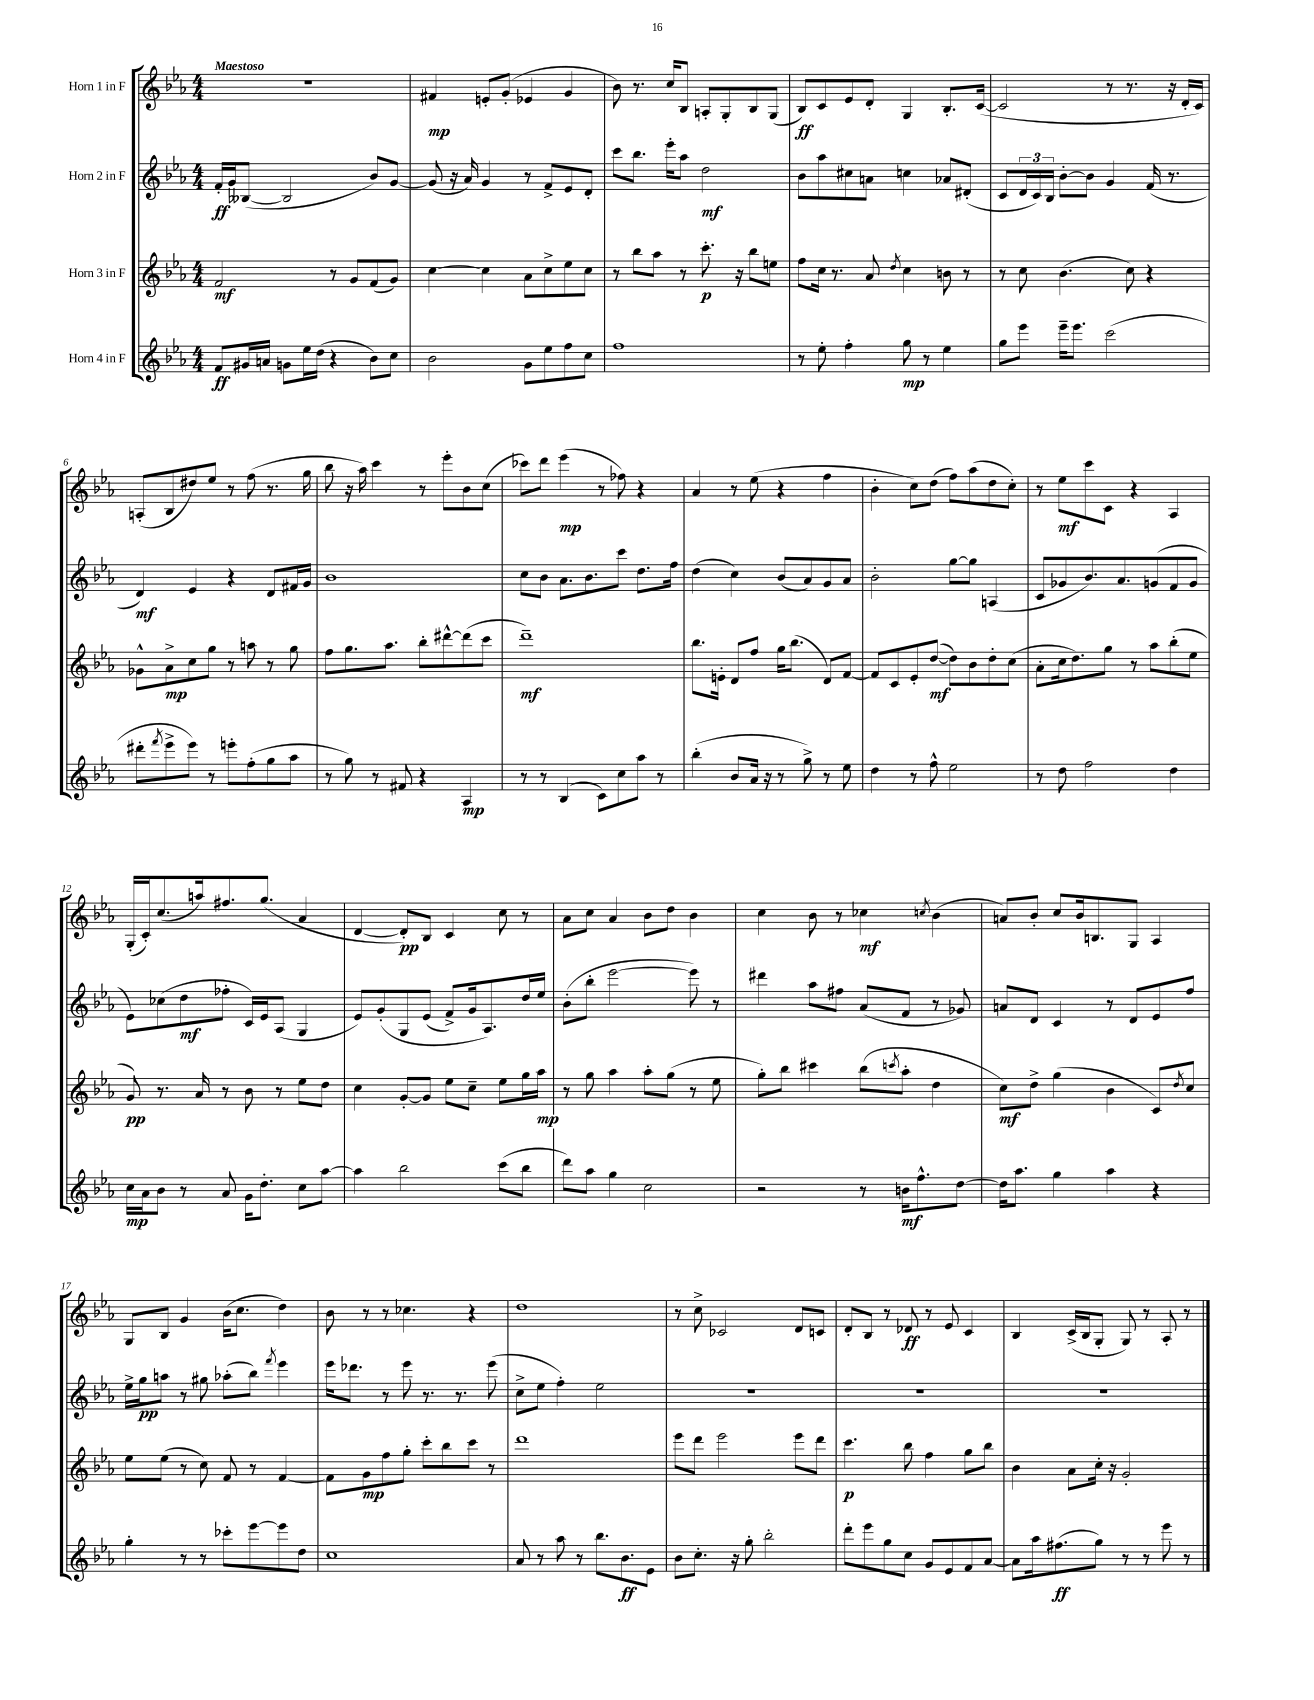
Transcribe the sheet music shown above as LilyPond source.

<<
\new StaffGroup <<
\new Staff = "s0" \with { instrumentName = "Horn 1 in F" } {
    \clef treble \key ees \major \numericTimeSignature \time 4/4 \tempo "Maestoso"
    R1 |
    fis'4\mp e'8-. g'8-.( ees'4 g'4 |
    bes'8) r8. c''16 bes8 a8-. g8-. bes8 g8( |
    bes8\ff) c'8 ees'8 d'8-. g4 bes8.-. c'16~( |
    c'2 r8 r8. r16 d'16-. c'16) |
    a8-.( bes8 dis''8) ees''8 r8 f''8( r8. g''16 |
    bes''8 r16 aes''16) c'''4 r8 ees'''8-. bes'8 c''8( |
    ces'''8) d'''8 ees'''4\mp( r8 fes''8) r4 |
    aes'4 r8 ees''8( r4 f''4 |
    bes'4-. c''8) d''8( f''8) aes''8( d''8 c''8-.) |
    r8 ees''8\mf c'''8 c'8 r4 aes4 |
    g16-.( c'16-.) c''8.( a''16) fis''8. g''8.( aes'4 |
    d'4~ d'8-.\pp) bes8 c'4 c''8 r8 |
    aes'8 c''8 aes'4 bes'8 d''8 bes'4 |
    c''4 bes'8 r8 ces''4\mf \acciaccatura { c''8 } bes'4( |
    a'8) bes'8-. c''8 bes'16 b8. g8 aes4 |
    g8 bes8 g'4 bes'16( c''8. d''4) |
    bes'8 r8 r8 ces''4. r4 |
    d''1 |
    r8 c''8-> ces'2 d'8 c'8 |
    d'8-. bes8 r8 des'8\ff r8 ees'8 c'4 |
    bes4 c'16->( bes16 g8-. g8) r8 aes8-. r8 \bar "|." |
}
\new Staff = "s1" \with { instrumentName = "Horn 2 in F" } {
    \clef treble \key ees \major \numericTimeSignature \time 4/4
    f'16-.\ff g'16 beses8~( beses2 bes'8) g'8~ |
    g'8( r16 aes'16) g'4 r8 f'8-> ees'8 d'8-. |
    c'''8 bes''8. ees'''16-. aes''8 d''2\mf |
    bes'8 aes''8 cis''8 a'8 c''4 aes'8 dis'8-.( |
    c'8 \tuplet 3/2 { d'16 c'16) bes16 } bes'8~-. bes'8 g'4 f'16( r8. |
    d'4\mf) ees'4 r4 d'8 fis'16 g'16 |
    bes'1 |
    c''8 bes'8 aes'8. bes'8. c'''8 d''8. f''16 |
    d''4( c''4) bes'8( aes'8) g'8 aes'8 |
    bes'2-. g''8~ g''8 a4( |
    c'8 ges'8 bes'8.) aes'8. g'8( f'8 g'8 |
    ees'8) ces''8( d''8\mf fes''8-. c'16) ees'16 aes8( g4 |
    ees'8) g'8-.\( g8 ees'8( f'8->) g'16 aes8.\) d''16 ees''16 |
    bes'8-.( bes''8-. ees'''2~ ees'''8) r8 |
    dis'''4 aes''8 fis''8 aes'8( f'8 r8 ges'8) |
    a'8 d'8 c'4 r8 d'8 ees'8 f''8 |
    ees''16-> g''16\pp a''8 r8 gis''8 aes''8-.( bes''8) \acciaccatura { f'''8 } ees'''4 |
    ees'''16 des'''8. r8 ees'''8 r8. r8. ees'''8( |
    c''8-> ees''8 f''4-.) ees''2 |
    R1 |
    R1 |
    R1 \bar "|." |
}
\new Staff = "s2" \with { instrumentName = "Horn 3 in F" } {
    \clef treble \key ees \major \numericTimeSignature \time 4/4
    f'2\mf r8 g'8 f'8( g'8) |
    c''4~ c''4 aes'8 c''8-> ees''8 c''8 |
    r8 bes''8 aes''8 r8 c'''8.-.\p r16 bes''8 e''8 |
    f''8 c''16 r8. aes'8 \acciaccatura { d''8 } c''4 b'8 r8 |
    r8 c''8 bes'4.( c''8) r4 |
    ges'8-^ aes'8->\mp c''8 g''8 r8 a''8 r8 g''8 |
    f''8 g''8. aes''8. bes''8-. dis'''8~-^ dis'''8( c'''8 |
    d'''1--\mf) |
    bes''8. e'16-. d'8 f''8 g''16 bes''8.( d'8) f'8~ |
    f'8 c'8 ees'8-. d''8~\mf( d''8) bes'8 d''8-. c''8( |
    aes'8-. c''16 d''8.) g''8 r8 aes''8 bes''8-.( ees''8 |
    g'8\pp) r8. aes'16 r8 bes'8 r8 ees''8 d''8 |
    c''4 g'8~-. g'8 ees''8 c''8-- ees''8 g''16 aes''16\mp |
    r8 g''8 aes''4 aes''8-. g''8( r8 ees''8 |
    g''8-.) bes''8 cis'''4 bes''8( \acciaccatura { c'''8 } aes''8-. d''4 |
    c''8\mf) d''8-> g''4( bes'4 c'8) \acciaccatura { d''8 } c''8 |
    ees''8 ees''8( r8 c''8) f'8 r8 f'4~ |
    f'8 g'8\mp f''8 g''8-. c'''8-. bes''8 c'''8 r8 |
    d'''1 |
    ees'''8 d'''8 ees'''2 ees'''8 d'''8 |
    c'''4.\p bes''8 f''4 g''8 bes''8 |
    bes'4 aes'8 c''16-. r16 g'2-. \bar "|." |
}
\new Staff = "s3" \with { instrumentName = "Horn 4 in F" } {
    \clef treble \key ees \major \numericTimeSignature \time 4/4
    f'8\ff gis'16 a'16 g'8 ees''16 d''16( r4 bes'8) c''8 |
    bes'2 g'8 ees''8 f''8 c''8 |
    f''1 |
    r8 ees''8-. f''4-. g''8\mp r8 ees''4 |
    g''8 ees'''8 ees'''16-- ees'''8. c'''2( |
    dis'''8-. \acciaccatura { f'''8 } ees'''8-> ees'''8) r8 e'''8-. f''8-.( g''8 aes''8 |
    r8 g''8) r8 fis'8 r4 aes4\mp |
    r8 r8 bes4( c'8) c''8 aes''8 r8 |
    bes''4-.( bes'8 aes'16 r16 r8 g''8->) r8 ees''8 |
    d''4 r8 f''8-^ ees''2 |
    r8 d''8 f''2 d''4 |
    c''16\mp aes'16 bes'8 r8 aes'8 g'16 d''8.-. c''8 aes''8~ |
    aes''4 bes''2 c'''8( bes''8 |
    d'''8) aes''8 g''4 c''2 |
    r2 r8 b'16\mf f''8.-^ d''8~ |
    d''16 aes''8. g''4 aes''4 r4 |
    g''4-. r8 r8 ces'''8-. ees'''8~ ees'''8 d''8 |
    c''1 |
    aes'8 r8 aes''8 r8 bes''8. bes'8.\ff ees'8 |
    bes'8 c''8.-. r16 g''8-. bes''2-. |
    d'''8-. ees'''8 g''8 c''8 g'8 ees'8 f'8 aes'8~ |
    aes'8 aes''16 fis''8.\ff( g''8) r8 r8 ees'''8 r8 \bar "|." |
}
>>
>>
